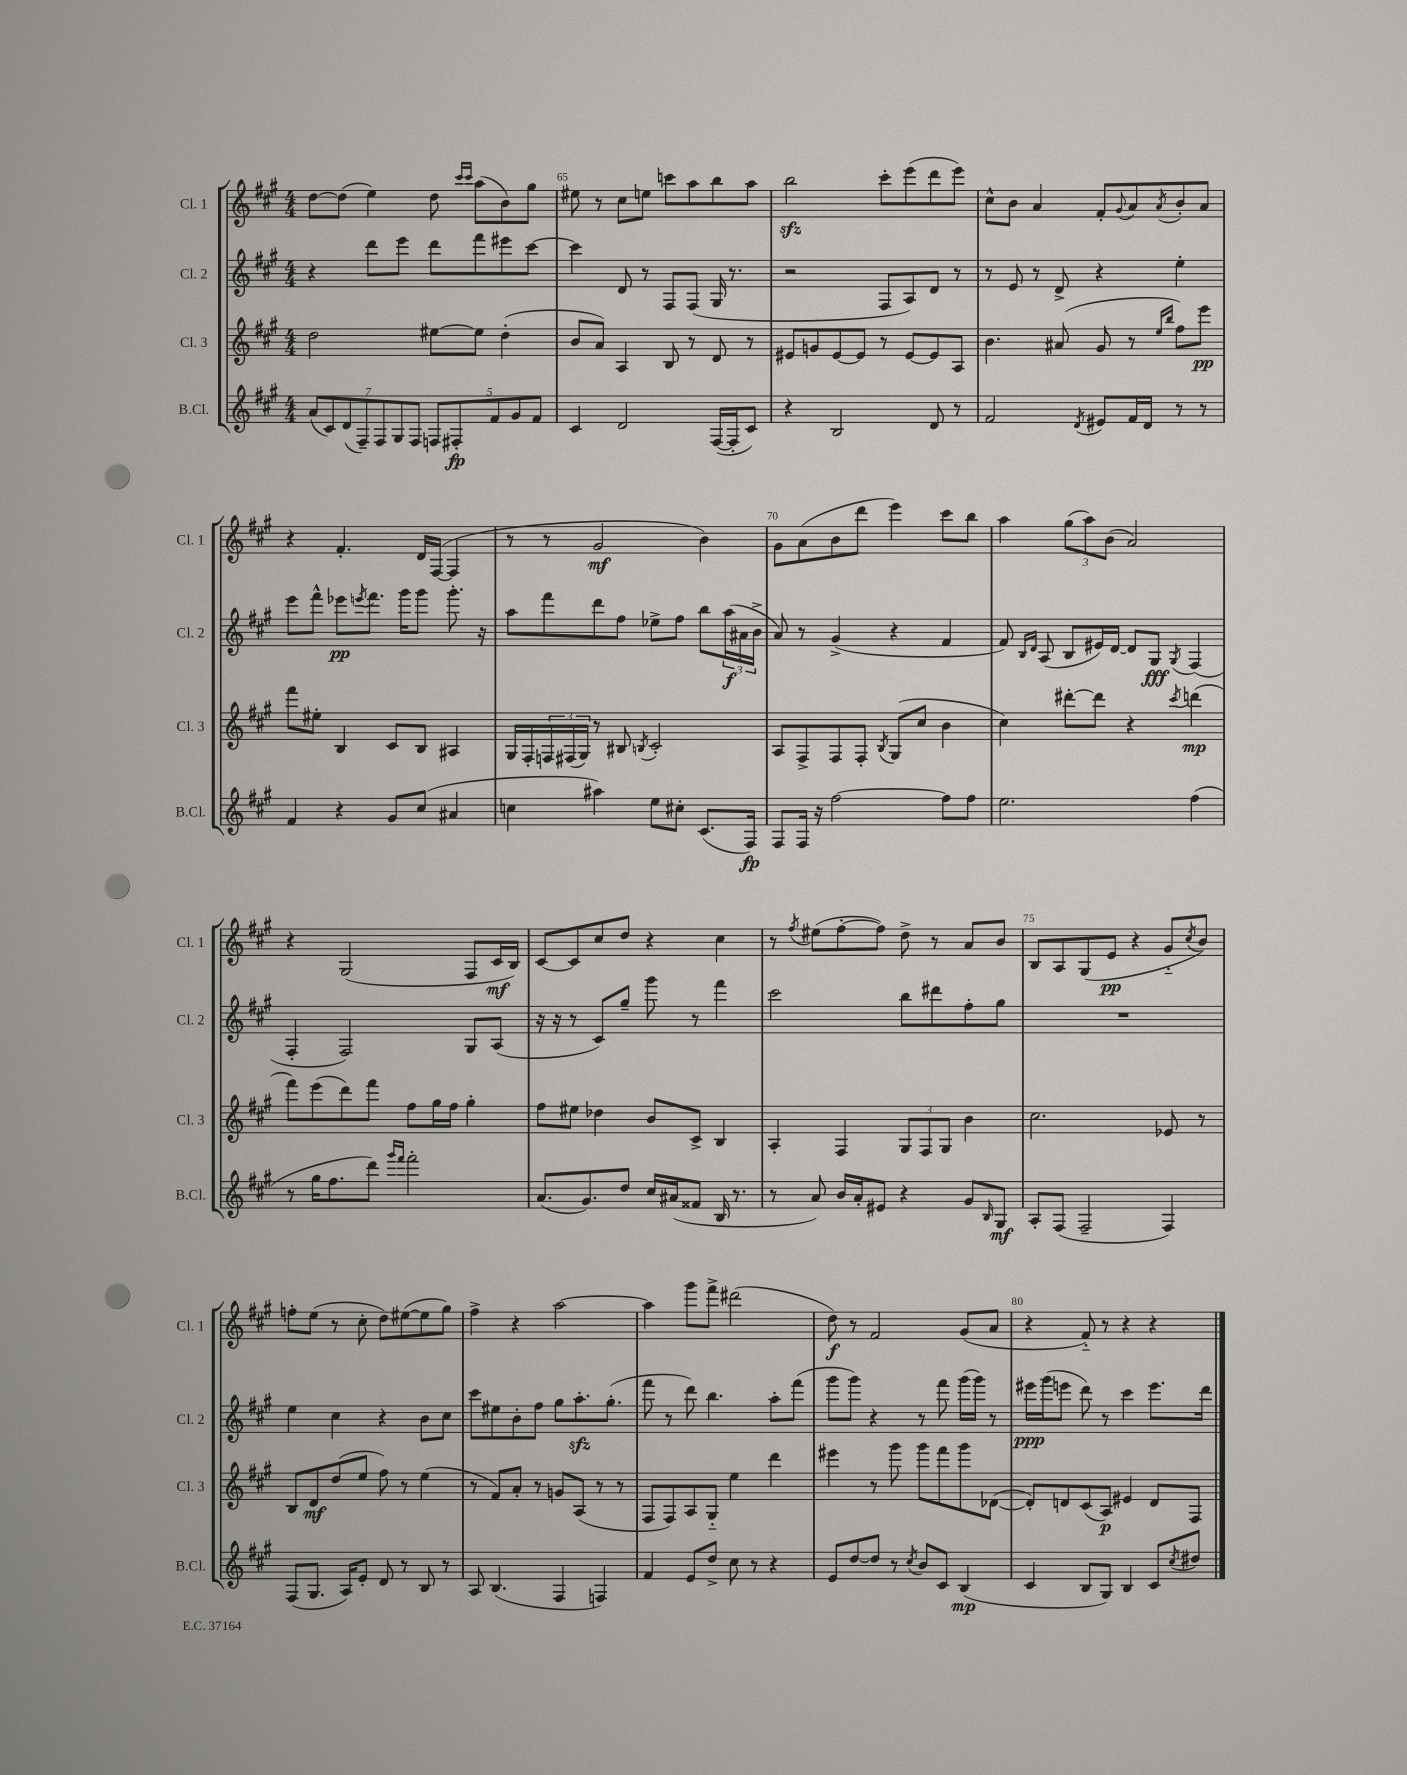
<<
\new StaffGroup <<
\new Staff = "s0" \with { instrumentName = "Cl. 1" shortInstrumentName = "Cl. 1" } {
    \clef treble \key a \major \numericTimeSignature \time 4/4
    d''8~ d''8( e''4) d''8 \grace { cis'''16 cis'''16 } a''8( b'8) gis''8 |
    eis''8 r8 cis''8 e''8 c'''8 a''8 b''8 a''8 |
    b''2\sfz cis'''8-. e'''8( d'''8 e'''8) |
    cis''8-^ b'8 a'4 fis'8-. \appoggiatura { gis'8 } a'8 \acciaccatura { a'8 } b'8-. a'8 |
    r4 fis'4.-. d'16 fis16~( fis4 |
    r8 r8 gis'2\mf b'4) |
    gis'8 a'8( b'8 d'''8 e'''4) cis'''8 b''8 |
    a''4 \tuplet 3/2 { gis''8( a''8) b'8( } a'2) |
    r4 gis2( fis8 cis'16\mf b16) |
    cis'8~ cis'8 cis''8 d''8 r4 cis''4 |
    r8 \acciaccatura { fis''8 } eis''8( fis''8~-. fis''8) d''8-> r8 a'8 b'8 |
    b8 a8 gis8( e'8\pp r4 gis'8-_ \acciaccatura { cis''8 } b'8) |
    f''8-. e''8( r8 cis''8-. d''8) eis''8~( eis''8 gis''8) |
    fis''4-> r4 a''2~ |
    a''4 gis'''8 fis'''8-> dis'''2( |
    d''8\f) r8 fis'2 gis'8( a'8 |
    r4 fis'8-_) r8 r4 r4 \bar "|." |
}
\new Staff = "s1" \with { instrumentName = "Cl. 2" shortInstrumentName = "Cl. 2" } {
    \clef treble \key a \major \numericTimeSignature \time 4/4
    r4 d'''8 e'''8 d'''8 fis'''8 eis'''8 cis'''8~ |
    cis'''4 d'8 r8 fis8 fis8( gis16 r8. |
    r2 fis8 a8) d'8 r8 |
    r8 e'8 r8 d'8-> r4 e''4-. |
    e'''8 fis'''8-^ ees'''8\pp \acciaccatura { e'''8 } fis'''8. gis'''16 gis'''8 gis'''8.-. r16 |
    a''8 fis'''8 d'''8 fis''8 ees''8-> fis''8 b''8 \tuplet 3/2 { a''16\f( ais'16 b'16-> } |
    a'8) r8 gis'4->( r4 fis'4 |
    fis'8) \grace { b16 d'16 } a8( b8 eis'16) d'16~ d'8 gis8\fff \acciaccatura { gis8 } fis4( |
    fis4-. fis2) gis8 a8( |
    r16 r16 r8 cis'8) gis''8-- gis'''8 r8 fis'''4 |
    cis'''2 b''8 dis'''8 fis''8-. gis''8 |
    R1 |
    e''4 cis''4 r4 b'8 cis''8 |
    cis'''8 eis''8 b'8-. fis''8 gis''8 a''8.-.\sfz gis''8.-.( |
    fis'''8 r8 d'''8) b''4. a''8-. fis'''8( |
    gis'''8 gis'''8) r4 r8 fis'''8 gis'''16( gis'''16) r8 |
    eis'''16\ppp gis'''16( e'''8 d'''8) r8 cis'''4 e'''8. d'''16 \bar "|." |
}
\new Staff = "s2" \with { instrumentName = "Cl. 3" shortInstrumentName = "Cl. 3" } {
    \clef treble \key a \major \numericTimeSignature \time 4/4
    d''2 eis''8~ eis''8 d''4-.( |
    b'8 a'8) a4 b8 r8 d'8 r8 |
    eis'8 g'8 eis'8~ eis'8 r8 eis'8~ eis'8 a8 |
    b'4. ais'8( gis'8 r8 \grace { e''16 b''16 } fis''8) e'''8\pp |
    fis'''8 eis''8-. b4 cis'8 b8 ais4 |
    gis16 fis16-. \tuplet 3/2 { f16 fis16( gis16) } r8 bis8 \acciaccatura { b8 } cis'2-. |
    a8 fis8-> fis8 fis8-. \acciaccatura { b8 } gis8( cis''8 b'4 |
    cis''4) dis'''8~-. dis'''8 r4 \acciaccatura { cis'''8 } d'''4\mp( |
    fis'''8) e'''8( d'''8) fis'''8 fis''8 gis''16 fis''16 gis''4-. |
    fis''8 eis''8 des''4 b'8 cis'8-> b4 |
    a4-. fis4 \tuplet 3/2 { gis8 fis8 gis8 } b'4 |
    cis''2. ees'8 r8 |
    b8 d'8\mf d''8( e''8 fis''8) r8 e''4( |
    r8 fis'8) a'8-. r8 g'8 a8( r8 r8 |
    fis8 fis8) a8 gis8-_ e''4 d'''4 |
    eis'''4 r8 gis'''8 gis'''8 fis'''8 gis'''8 des'8~( |
    des'8-.) d'8 cis'8( a8\p) eis'4 d'8 fis8 \bar "|." |
}
\new Staff = "s3" \with { instrumentName = "B.Cl." shortInstrumentName = "B.Cl." } {
    \clef treble \key a \major \numericTimeSignature \time 4/4
    \tuplet 7/4 { a'8( cis'8) d'8( fis8--) fis8 gis8 fis8 } \tuplet 5/4 { f8 fis8-.\fp fis'8 gis'8 fis'8 } |
    cis'4 d'2 fis16~( fis16-. cis'8) |
    r4 b2 d'8 r8 |
    fis'2 \acciaccatura { d'8 } eis'8 fis'16 d'16 r8 r8 |
    fis'4 r4 gis'8 cis''8( ais'4 |
    c''4 ais''4) e''8 cis''8-. cis'8.( fis16\fp) |
    fis8 fis16 r16 fis''2~ fis''8 fis''8 |
    e''2. fis''4( |
    r8 gis''16 fis''8. d'''8) \grace { gis'''16 fis'''16 } fis'''2-. |
    a'8.( gis'8.) d''8 cis''16 ais'16( fisis'8 b16 r8. |
    r8 a'8) b'16 a'16-. eis'8 r4 gis'8 \grace { b16 } gis8\mf |
    a8-. fis8( fis2-- fis4) |
    fis8( gis8. a16) e'8-. d'8 r8 b8 r8 |
    a8 b4.( fis4 f4) |
    fis'4 e'8 d''8-> cis''8 r8 r4 |
    e'8 d''8~ d''8 r8 \acciaccatura { cis''8 } b'8 cis'8 b4\mp( |
    cis'4 b8 gis8) b4 cis'8 \acciaccatura { cis''8 } dis''8 \bar "|." |
}
>>
>>
\layout { \context { \Score currentBarNumber = #64 \override BarNumber.break-visibility = ##(#f #t #t) barNumberVisibility = #(every-nth-bar-number-visible 5) } }
